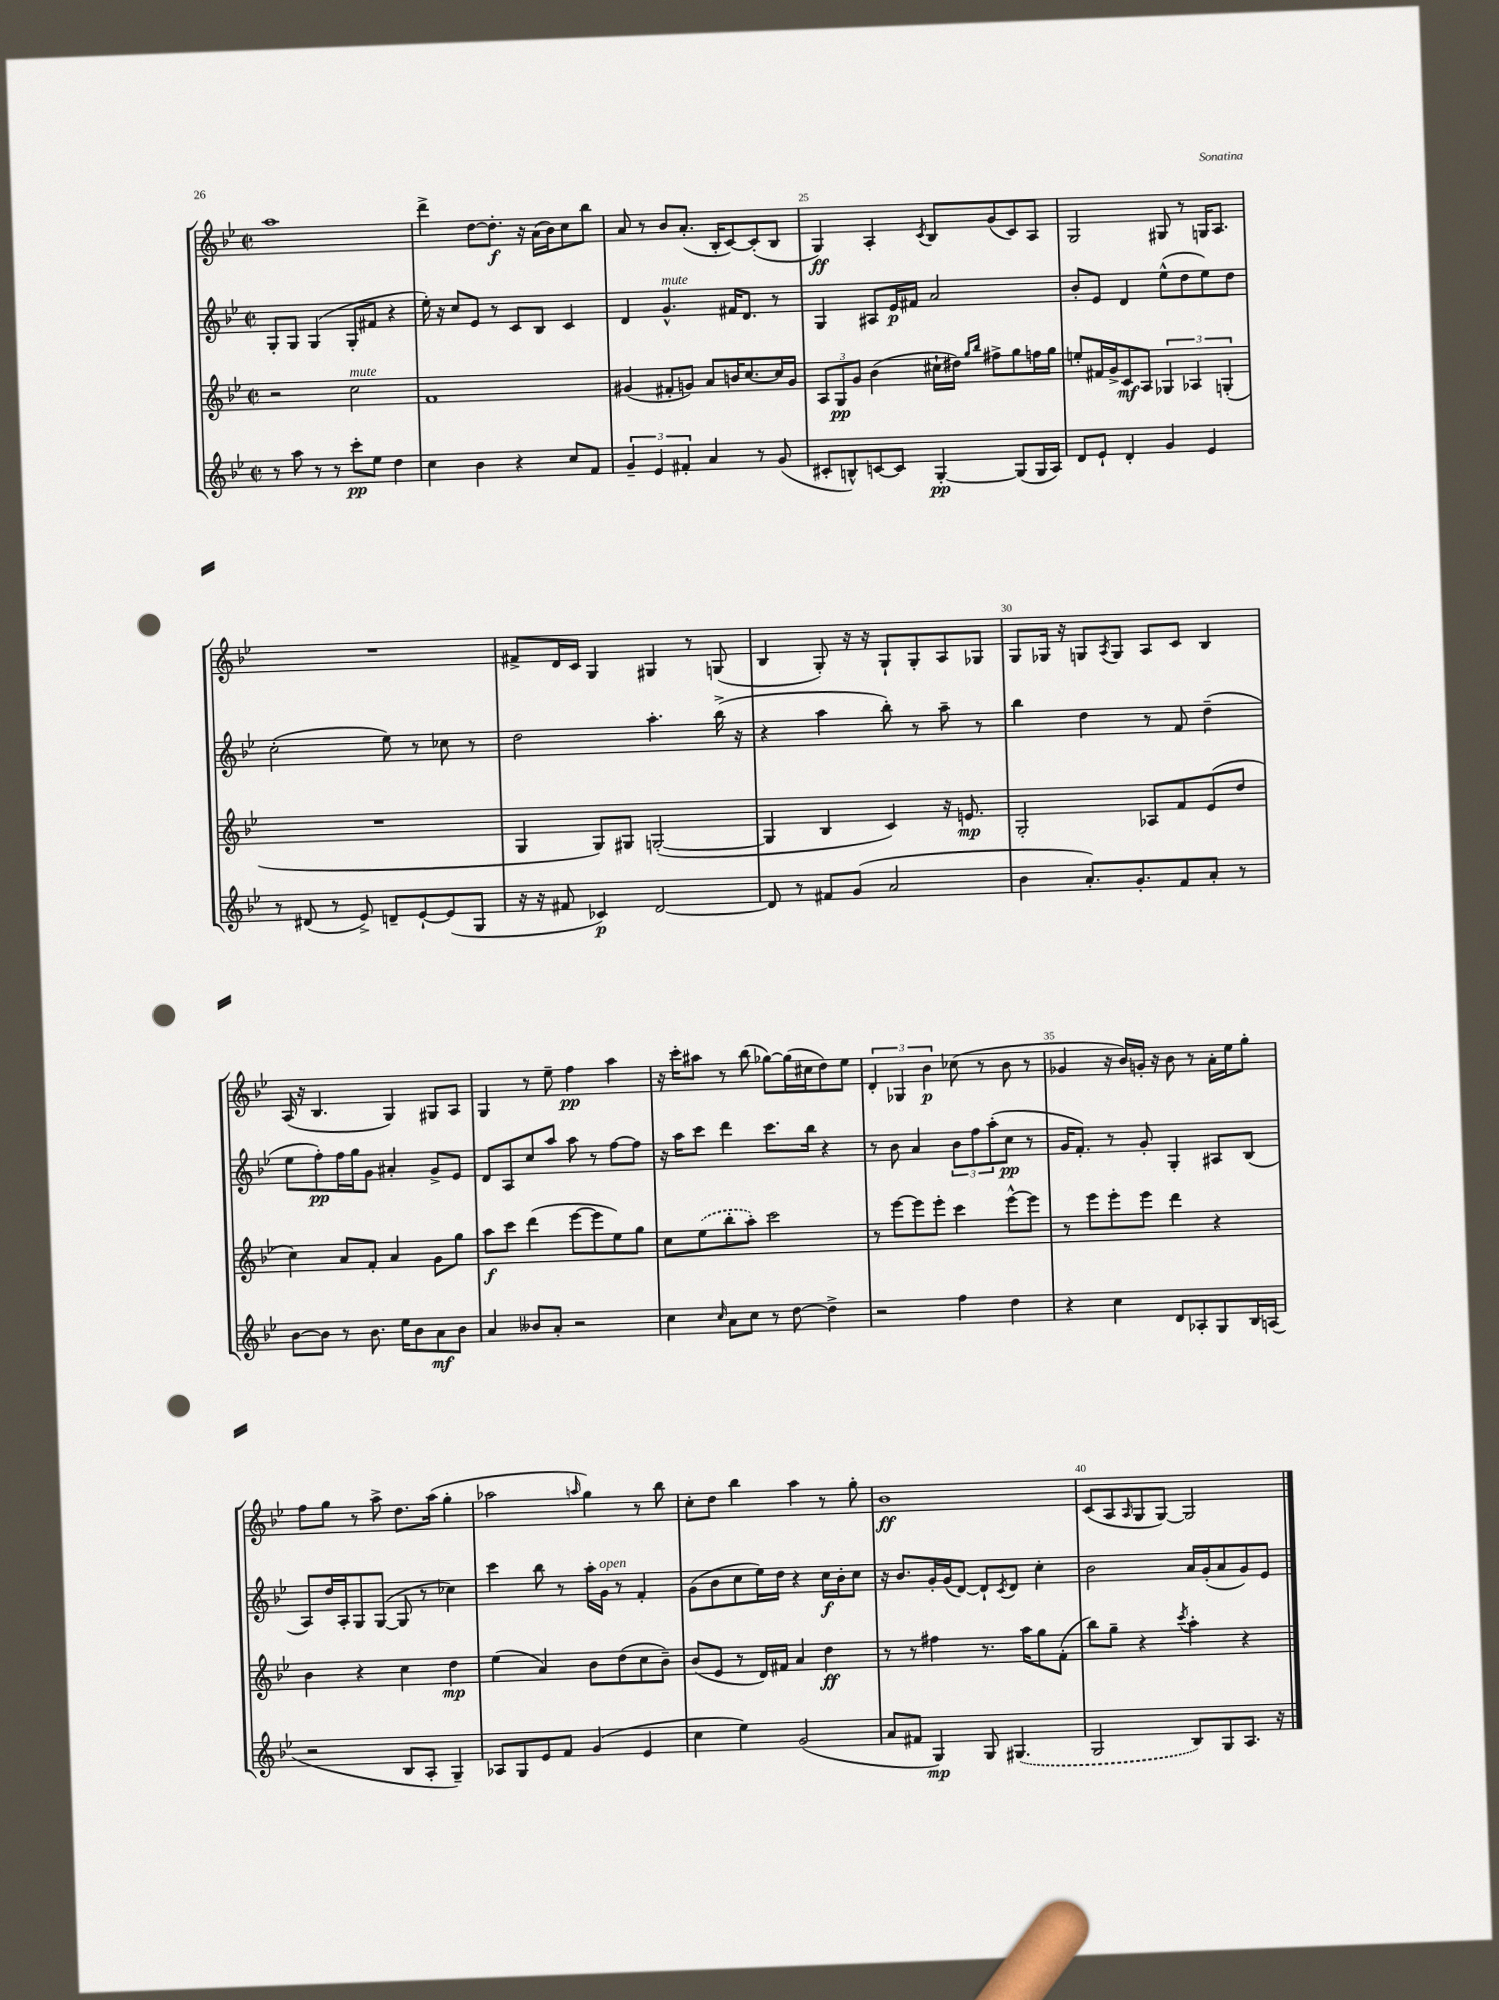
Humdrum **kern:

**kern	**dynam	**kern	**dynam	**kern	**dynam	**kern	**dynam
*part4	*part4	*part3	*part3	*part2	*part2	*part1	*part1
*staff4	*staff4	*staff3	*staff3	*staff2	*staff2	*staff1	*staff1
*clefG2	*	*clefG2	*	*clefG2	*	*clefG2	*
*k[b-e-]	*	*k[b-e-]	*	*k[b-e-]	*	*k[b-e-]	*
*M2/2	*	*M2/2	*	*M2/2	*	*M2/2	*
*met(c|)	*	*met(c|)	*	*met(c|)	*	*met(c|)	*
=22	=22	=22	=22	=22	=22	=22	=22
8r	.	2r	.	8G'/L	.	1aa	.
8aa\	.	.	.	8G/J	.	.	.
8r	.	.	.	(4G/	.	.	.
8r	.	.	.	.	.	.	.
!	!	!LO:TX:a:i:t=mute	!	!	!	!	!
8ccc'\L	pp	2cc\	.	8G'/L	.	.	.
8ee-\J	.	.	.	8f#X/J	.	.	.
4dd\	.	.	.	4r	.	.	.
=23	=23	=23	=23	=23	=23	=23	=23
4cc\	.	1f	.	16ee-'\)	.	4ddd^\	.
.	.	.	.	16r	.	.	.
.	.	.	.	8cc/L	.	.	.
4b-\	.	.	.	8e-/J	.	[8dd\L	.
.	.	.	.	8r	.	8.dd'\J]	f
4r	.	.	.	8c/L	.	.	.
.	.	.	.	.	.	16r	.
.	.	.	.	8B-/J	.	(16a\LL	.
.	.	.	.	.	.	16b-\J)	.
8cc/L	.	.	.	4c/	.	8cc\	.
8f/J	.	.	.	.	.	8bb-\J	.
=24	=24	=24	=24	=24	=24	=24	=24
6g~/	.	(4g#X/	.	4d/	.	8a/	.
.	.	.	.	.	.	8r	.
6e-/	.	.	.	.	.	.	.
!	!	!	!	!LO:TX:a:i:t=mute	!	!	!
.	.	8f#X'/L	.	4.g^^/	.	8b-/L	.
6f#X'/	.	.	.	.	.	.	.
.	.	8gn/J)	.	.	.	(8.a'/J	.
4a/	.	8a/L	.	.	.	.	.
.	.	.	.	.	.	16B-'/KL	.
.	.	16bn/K	.	16f#X/KL	.	[8c/)	.
.	.	[8.cc/	.	8.d/J	.	.	.
8r	.	.	.	.	.	(8c'/]	.
(8g/	.	16cc/L]	.	8r	.	8B-/J	.
.	.	16g/JJ	.	.	.	.	.
=25	=25	=25	=25	=25	=25	=25	=25
8c#X'/L	.	12A/L	.	4G/	.	4G/)	ff
.	.	12G/	pp	.	.	.	.
8Bn^^/)	.	.	.	.	.	.	.
.	.	12g/J	.	.	.	.	.
[8cn/	.	(4b-\	.	8A#X/L	.	4A'/	.
8c/J]	.	.	.	16e-/L	p	.	.
.	.	.	.	16f#X/JJ	.	.	.
.	.	.	.	.	.	8qc/	.
[4G'/	pp	16cc#X`\LL	.	2a/	.	8B-/L	.
.	.	16dd#X\JJ)	.	.	.	.	.
.	.	16qqgg/LL	.	.	.	.	.
.	.	16qqbb-/JJ	.	.	.	.	.
.	.	8ff#X^\L	.	.	.	(8g/	.
(8G/L]	.	8gg\	.	.	.	8c/)	.
16G/L	.	16ffn\L	.	.	.	8A/J	.
16A/JJ)	.	16gg\JJ	.	.	.	.	.
=26	=26	=26	=26	=26	=26	=26	=26
8d/L	.	8een'/L	.	8b-'/L	.	2G/	.
8e-`/J	.	16f#X/L	.	8e-/J	.	.	.
.	.	16g^/J	.	.	.	.	.
4d'/	.	8c/	mf	4d/	.	.	.
.	.	8A/J	.	.	.	.	.
4g/	.	6G-X/	.	(8ee-^^\L	.	8G#X/	.
.	.	.	.	8dd\	.	8r	.
.	.	6A-X/	.	.	.	.	.
4e-/	.	.	.	8ee-\)	.	16Gn/KL	.
.	.	.	.	.	.	8.A/J	.
.	.	(6Gn'/	.	.	.	.	.
.	.	.	.	8dd\J	.	.	.
!!LO:LB:g=z
=27	=27	=27	=27	=27	=27	=27	=27
8r	.	1r	.	(2cc'\	.	1r	.
(8d#X/	.	.	.	.	.	.	.
8r	.	.	.	.	.	.	.
8e-^/)	.	.	.	.	.	.	.
8dn~/L	.	.	.	8ee-\)	.	.	.
[8e-`/	.	.	.	8r	.	.	.
(8e-/]	.	.	.	8cc-X\	.	.	.
8G/J	.	.	.	8r	.	.	.
=28	=28	=28	=28	=28	=28	=28	=28
16r	.	4G/	.	2dd\	.	8f#X^/L	.
16r	.	.	.	.	.	.	.
8f#X/	.	.	.	.	.	16d/L	.
.	.	.	.	.	.	16c/JJ	.
4c-X/)	p	8G/L)	.	.	.	4G/	.
.	.	8G#X/J	.	.	.	.	.
[2d/	.	([2Gn'/	.	4.aa'\	.	4G#X/	.
.	.	.	.	.	.	8r	.
.	.	.	.	(16bb-^\	.	(8Gn/	.
.	.	.	.	16r	.	.	.
=29	=29	=29	=29	=29	=29	=29	=29
8d/]	.	4G/]	.	4r	.	4B-/	.
8r	.	.	.	.	.	.	.
8f#X/L	.	4B-/	.	4aa\	.	8G'/)	.
(8g/J	.	.	.	.	.	16r	.
.	.	.	.	.	.	16r	.
2a/	.	4c/)	.	8bb-'\)	.	8G`/L	.
.	.	.	.	8r	.	8G'/	.
.	.	16r	.	8aa~\	.	8A/	.
.	.	8.en/	mp	.	.	.	.
.	.	.	.	8r	.	8G-X/J	.
=30	=30	=30	=30	=30	=30	=30	=30
4b-\	.	2G'/	.	4bb-\	.	8G/L	.
.	.	.	.	.	.	16G-X/Jk	.
.	.	.	.	.	.	16r	.
8.a'/L)	.	.	.	4dd\	.	8Gn/L	.
.	.	.	.	.	.	8qA/	.
.	.	.	.	.	.	8G/J	.
8.g'/	.	.	.	.	.	.	.
.	.	8A-X/L	.	8r	.	8A/L	.
8f/	.	8f/	.	8f/	.	8c/J	.
8a'/J	.	(8e-/	.	(4dd~\	.	4B-/	.
8r	.	8dd/J	.	.	.	.	.
!!LO:LB:g=z
=31	=31	=31	=31	=31	=31	=31	=31
[8b-\L	.	4cc\)	.	8ee-\L	.	(16A/	.
.	.	.	.	.	.	16r	.
8b-\J]	.	.	.	8ff'\)	pp	4.B-/	.
8r	.	8a/L	.	16ff\L	.	.	.
.	.	.	.	16gg\J	.	.	.
8.b-\	.	8f'/J	.	8g\J	.	.	.
.	.	4a/	.	4a#X'/	.	4G/)	.
16ee-\KL	.	.	.	.	.	.	.
8b-\	.	.	.	.	.	.	.
8a\	mf	8g\L	.	8g^/L	.	8G#X/L	.
8b-\J	.	8gg\J	.	8e-/J	.	8A/J	.
=32	=32	=32	=32	=32	=32	=32	=32
4a/	.	8aa\L	f	8d/L	.	4G/	.
.	.	8ccc\J	.	8A/	.	.	.
8b--X/L	.	(4ddd\	.	8cc/	.	8r	.
8a'/J	.	.	.	8aa/J	.	8ee-~\	.
2r	.	[8eee-\L	.	8aa\	.	4ff\	pp
.	.	8eee-\]	.	8r	.	.	.
.	.	8ee-\)	.	[8ff\L	.	4aa\	.
.	.	8gg\J	.	8ff\J]	.	.	.
=33	=33	=33	=33	=33	=33	=33	=33
4cc\	.	8cc\L	.	16r	.	16r	.
.	.	.	.	16aa\KL	.	16ccc'\KL	.
.	.	(8ee-\	.	8ccc\J	.	8aa#X\J	.
16qqcc/	.	.	.	.	.	.	.
8a\L	.	8bb-'\	.	4ddd\	.	8r	.
8cc\J	.	8aa'\J)	.	.	.	(8bb-\	.
8r	.	2ccc\	.	8.ccc\L	.	[8gg-X\L)	.
[8dd\	.	.	.	.	.	(16gg-\L]	.
.	.	.	.	16bb-\Jk	.	16cc#X\J	.
4dd^\]	.	.	.	4r	.	8dd\)	.
.	.	.	.	.	.	8ee-\J	.
=34	=34	=34	=34	=34	=34	=34	=34
2r	.	8r	.	8r	.	6d'/	.
.	.	[8eee-\L	.	8b-\	.	.	.
.	.	.	.	.	.	6G-X/	.
.	.	8eee-\]	.	4a/	.	.	.
.	.	.	.	.	.	6b-\	p
.	.	8eee-'\J	.	.	.	.	.
4ff\	.	4ccc\	.	12b-\L	.	(8cc-X\	.
.	.	.	.	12ff\	.	.	.
.	.	.	.	.	.	8r	.
.	.	.	.	(12aa'\	.	.	.
4dd\	.	[8eee-^^\L	.	8cc\J	pp	8b-\	.
.	.	8eee-\J]	.	8r	.	8r	.
=35	=35	=35	=35	=35	=35	=35	=35
4r	.	8r	.	16g/KL	.	4g-X/	.
.	.	.	.	8.f'/J)	.	.	.
.	.	8eee-\L	.	.	.	.	.
4cc\	.	8eee-'\	.	8r	.	16r	.
.	.	.	.	.	.	16b-/LL)	.
.	.	8eee-\J	.	8g'/	.	16gn'/JJ	.
.	.	.	.	.	.	16r	.
8d/L	.	4ddd\	.	4G'/	.	8b-\	.
8A-X'/	.	.	.	.	.	8r	.
8G/	.	4r	.	8A#X/L	.	16a'\LL	.
.	.	.	.	.	.	16ee-\J	.
16B-/L	.	.	.	(8B-/J	.	8gg'\J	.
(16An/JJ	.	.	.	.	.	.	.
!!LO:LB:g=z
=36	=36	=36	=36	=36	=36	=36	=36
2r	.	4b-\	.	8A/L)	.	8ff\L	.
.	.	.	.	16dd/L	.	8gg\J	.
.	.	.	.	16A'/J	.	.	.
.	.	4r	.	8G/	.	8r	.
.	.	.	.	([8G/J	.	8aa^\	.
8B-/L	.	4cc\	.	8G/]	.	8.dd\L	.
8A'/J	.	.	.	8r	.	.	.
.	.	.	.	.	.	(16aa\Jk	.
4G~/)	.	4dd\	mp	4cc-X\)	.	4gg'\	.
=37	=37	=37	=37	=37	=37	=37	=37
8A-X/L	.	(4ee-\	.	4ccc\	.	2aa-X\	.
8G/	.	.	.	.	.	.	.
8e-/	.	4a/)	.	8bb-\	.	.	.
8f/J	.	.	.	8r	.	.	.
.	.	.	.	.	.	16qqaan/	.
(4g/	.	8b-\L	.	16aa'\LL	.	4gg\)	.
!	!	!	!	!LO:TX:a:i:t=open	!	!	!
.	.	.	.	16g\JJ	.	.	.
.	.	(8dd\	.	8r	.	.	.
4e-/	.	8cc\	.	4f'/	.	8r	.
.	.	8b-~\J)	.	.	.	8bb-\	.
=38	=38	=38	=38	=38	=38	=38	=38
4cc\	.	(8b-/L	.	(8g\L	.	8cc'\L	.
.	.	8e-/J	.	8b-\	.	8dd\J	.
4ee-\)	.	8r	.	8cc\	.	4bb-\	.
.	.	16d/LL)	.	16ee-\L)	.	.	.
.	.	16f#X/JJ	.	16dd\JJ	.	.	.
(2g/	.	4a/	.	4r	.	4aa\	.
.	.	4dd\	ff	16cc\LL	f	8r	.
.	.	.	.	16b-'\J	.	.	.
.	.	.	.	8cc\J	.	8gg'\	.
=39	=39	=39	=39	=39	=39	=39	=39
8a/L	.	8r	.	16r	.	1b-	ff
.	.	.	.	8.b-/L	.	.	.
8f#X/J	.	8r	.	.	.	.	.
4G/)	mp	4ff#X\	.	16g'/L	.	.	.
.	.	.	.	(16g/J	.	.	.
.	.	.	.	[8d/J)	.	.	.
8G/	.	8.r	.	8d`/L]	.	.	.
.	.	.	.	8qc/	.	.	.
(4.G#X/	.	.	.	8d/J	.	.	.
.	.	16aa\KL	.	.	.	.	.
.	.	8gg\	.	4cc'\	.	.	.
.	.	(8f'\J	.	.	.	.	.
=40	=40	=40	=40	=40	=40	=40	=40
2G/	.	8bb-\L)	.	2b-\	.	(8c/L	.
.	.	8gg~\J	.	.	.	8A/	.
.	.	.	.	.	.	16qqA/	.
.	.	4r	.	.	.	8G/	.
.	.	.	.	.	.	[8G/J)	.
.	.	8qccc/	.	.	.	.	.
8B-/L)	.	4aa'\	.	16a/LL	.	2G/]	.
.	.	.	.	(16g'/J	.	.	.
8G/	.	.	.	8a/	.	.	.
8.A/J	.	4r	.	8g/)	.	.	.
.	.	.	.	8e-/J	.	.	.
16r	.	.	.	.	.	.	.
==	==	==	==	==	==	==	==
*-	*-	*-	*-	*-	*-	*-	*-
